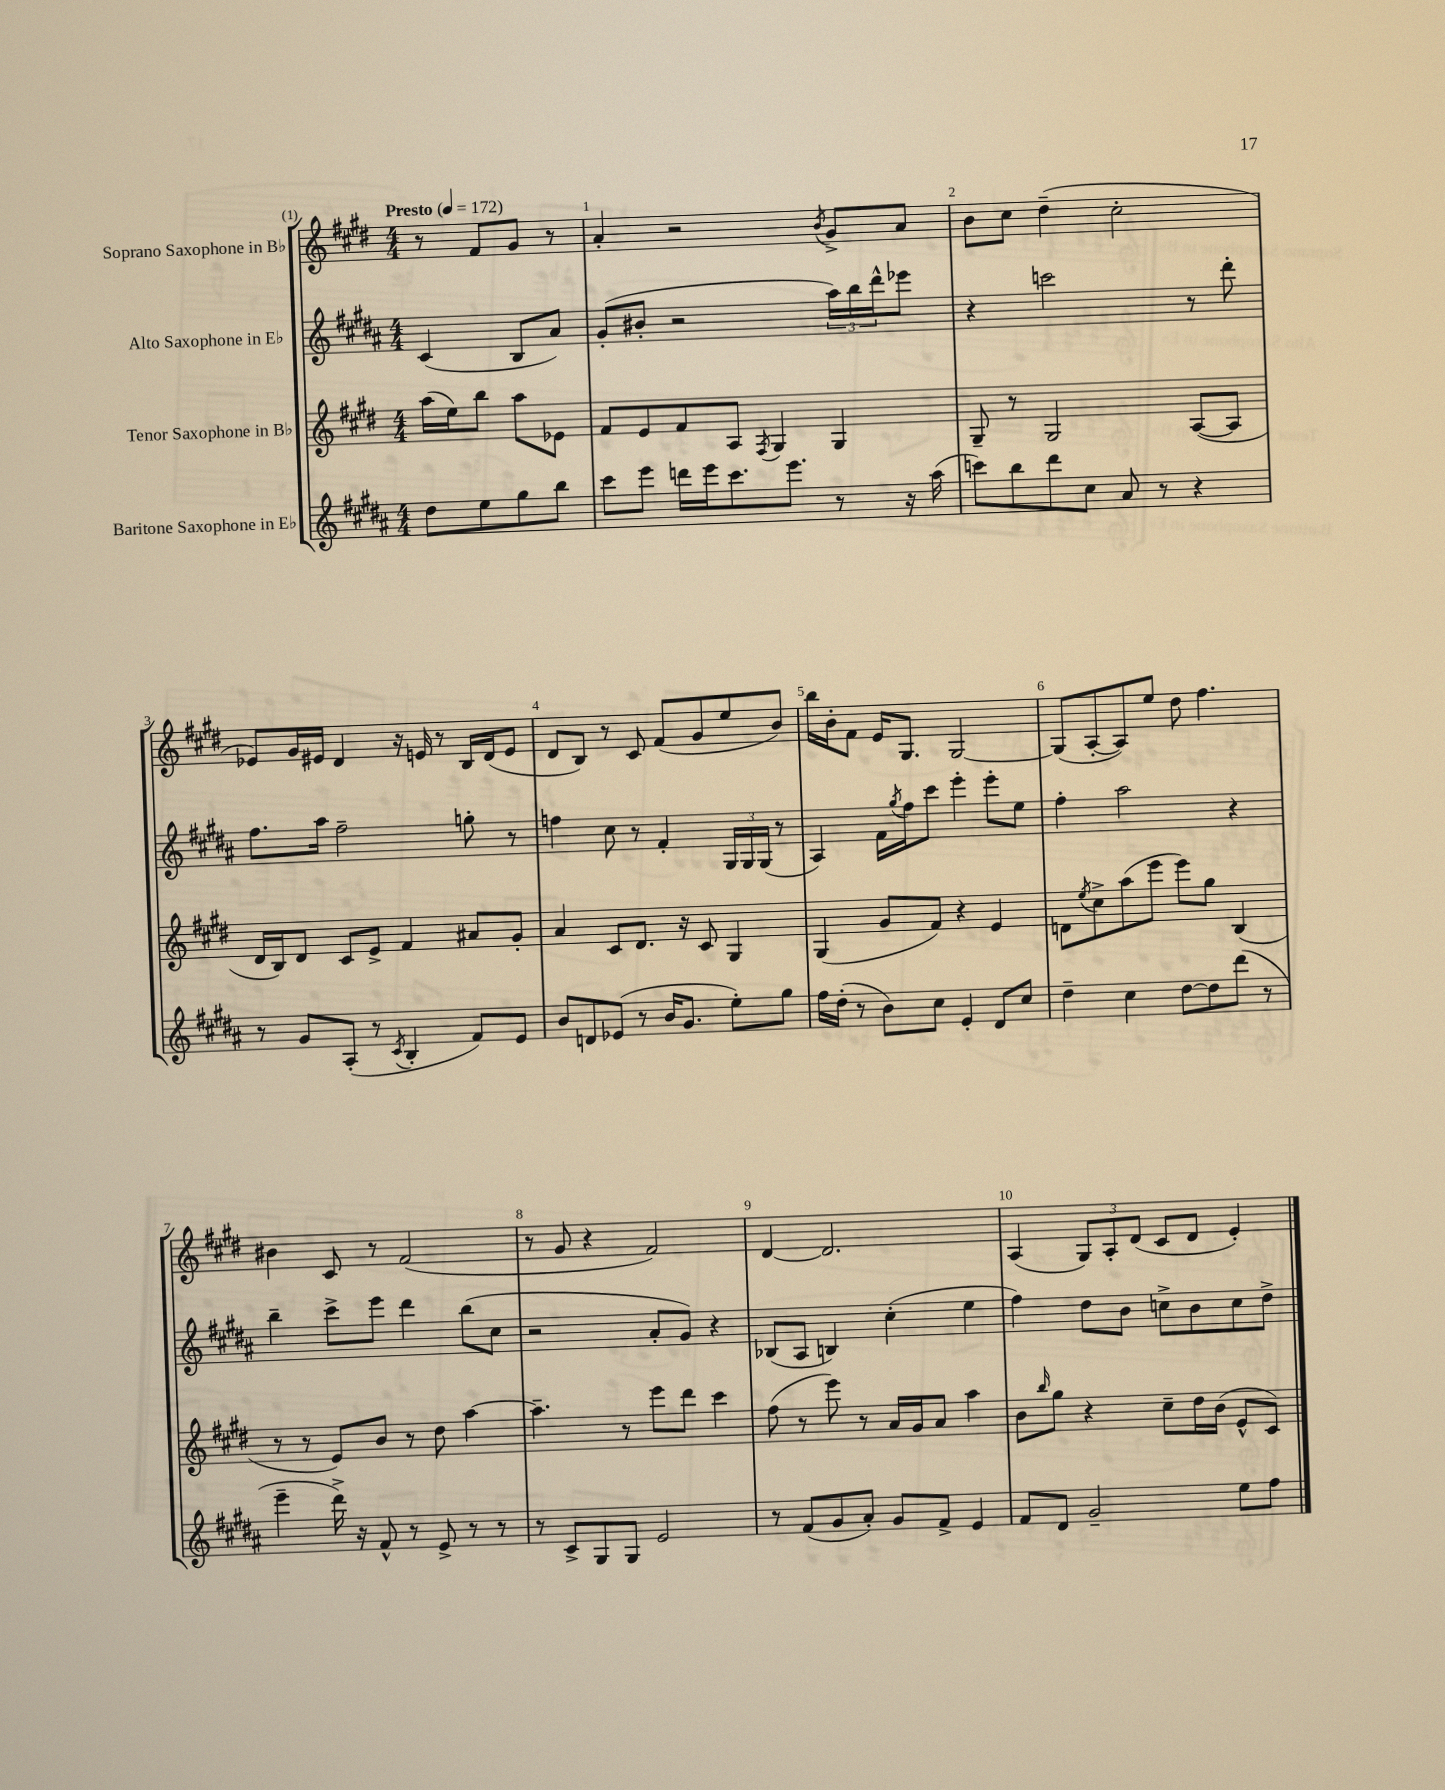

**kern	**kern	**kern	**kern
*staff4	*staff3	*staff2	*staff1
*clefG2	*clefG2	*clefG2	*clefG2
*k[f#c#g#d#a#]	*k[f#c#g#d#]	*k[f#c#g#d#a#]	*k[f#c#g#d#]
*M4/4	*M4/4	*M4/4	*M4/4
*MM172	*MM172	*MM172	*MM172
8dd#	(16aa	(4c#	8r
.	16ee)	.	.
8ee	8bb	.	8f#
8gg#	8aa	8B	8g#
8bb	8e-	8a#)	8r
=	=	=	=
8ccc#	8f#	(8g#'	4a'
8eee	8e	8b#'	.
16ddd	8f#	2r	2r
16eee	.	.	.
8.ccc#	8A	.	.
.	8qF#	.	.
.	4G#	.	.
8.eee	.	.	.
.	.	.	8qb
8r	4G#	24aa#)	8g#^
.	.	24bb	.
.	.	24ddd#^^	.
16r	.	8eee-	8a
(16aa#	.	.	.
=	=	=	=
8ccc)	8G#~	4r	8b
8bb	8r	.	8cc#
8ddd#	2G#	2ccc	(4dd#~
8cc#	.	.	.
8a#	.	.	2cc#'
8r	.	.	.
4r	([8A	8r	.
.	8A]	8ddd#'	.
=	=	=	=
8r	16d#	8.ff#	8e-)
.	16B)	.	.
8g#	8d#	.	16g#
.	.	16aa#	16e#
(8A#'	8c#	2ff#~	4d#
8r	8e^	.	.
8qc#	.	.	.
4B'	4f#	.	16r
.	.	.	16e
.	.	.	8r
8f#)	8a#	8gg'	16B
.	.	.	(16d#
8e	8g#'	8r	8e
=	=	=	=
8b	4a	4ff	8d#
8d	.	.	8B)
(8e-	8c#	8cc#	8r
8r	8.d#	8r	8c#
16b	.	4f#'	(8f#
8.g#	16r	.	.
.	8c#	.	8g#
8ee')	4G#	24G#	8ee
.	.	24G#	.
.	.	(24G#	.
8gg#	.	8r	8b)
=	=	=	=
16ff#	(4G#	4A#)	16bb
(16dd#'	.	.	16b'
8r	.	.	8f#
8b)	8g#	16f#	16e
.	.	8qgg#	.
.	.	16ff#	8.G#
8cc#	8f#)	8ccc#	.
4e'	4r	4eee'	[2G#
8d#	4e	8eee'	.
8cc#	.	8ee	.
=	=	=	=
4dd#~	8d	4ff#'	(8G#]
.	8qee	.	.
.	8cc#^	.	[8A'
4cc#	(8aa	2aa#	8A])
.	8eee	.	8ee
[8dd#	8eee)	.	8dd#
8dd#]	8gg#	.	4.ff#
(8ddd#	(4B	4r	.
8r	.	.	.
=	=	=	=
4eee~	8r	4bb~	4b#
.	8r	.	.
16ddd#^)	8e)	8ccc#^	8c#
16r	.	.	.
8f#^^	8b	8eee	8r
8r	8r	4ddd#	(2f#
8e^	8dd#	.	.
8r	[4aa	(8bb	.
8r	.	8cc#	.
=	=	=	=
8r	4.aa~]	2r	8r
8c#^	.	.	8g#
8G#	.	.	4r
8G#	8r	.	.
2e	8eee	8a#'	2f#)
.	8ddd#	8g#)	.
.	4ccc#	4r	.
=	=	=	=
8r	(8ff#	(8B-	[4d#
(8f#	8r	8A#	.
8g#	8eee)	4B)	2.d#]
8a#')	8r	.	.
8g#	16a	(4cc#'	.
.	16g#	.	.
8f#^	8a	.	.
4e	4aa	4ee	.
=	=	=	=
8f#	8b	4ff#)	(4A
.	16qqbb	.	.
8d#	8gg#	.	.
2g#~	4r	8dd#	12G#)
.	.	.	12A'
.	.	8b	.
.	.	.	(12d#
.	8cc#~	8cc^	8c#
.	16dd#	8b	8d#
.	(16b	.	.
8ee	8e^^	8cc	4e')
8ff#	8c#)	8dd#^	.
==	==	==	==
*-	*-	*-	*-
